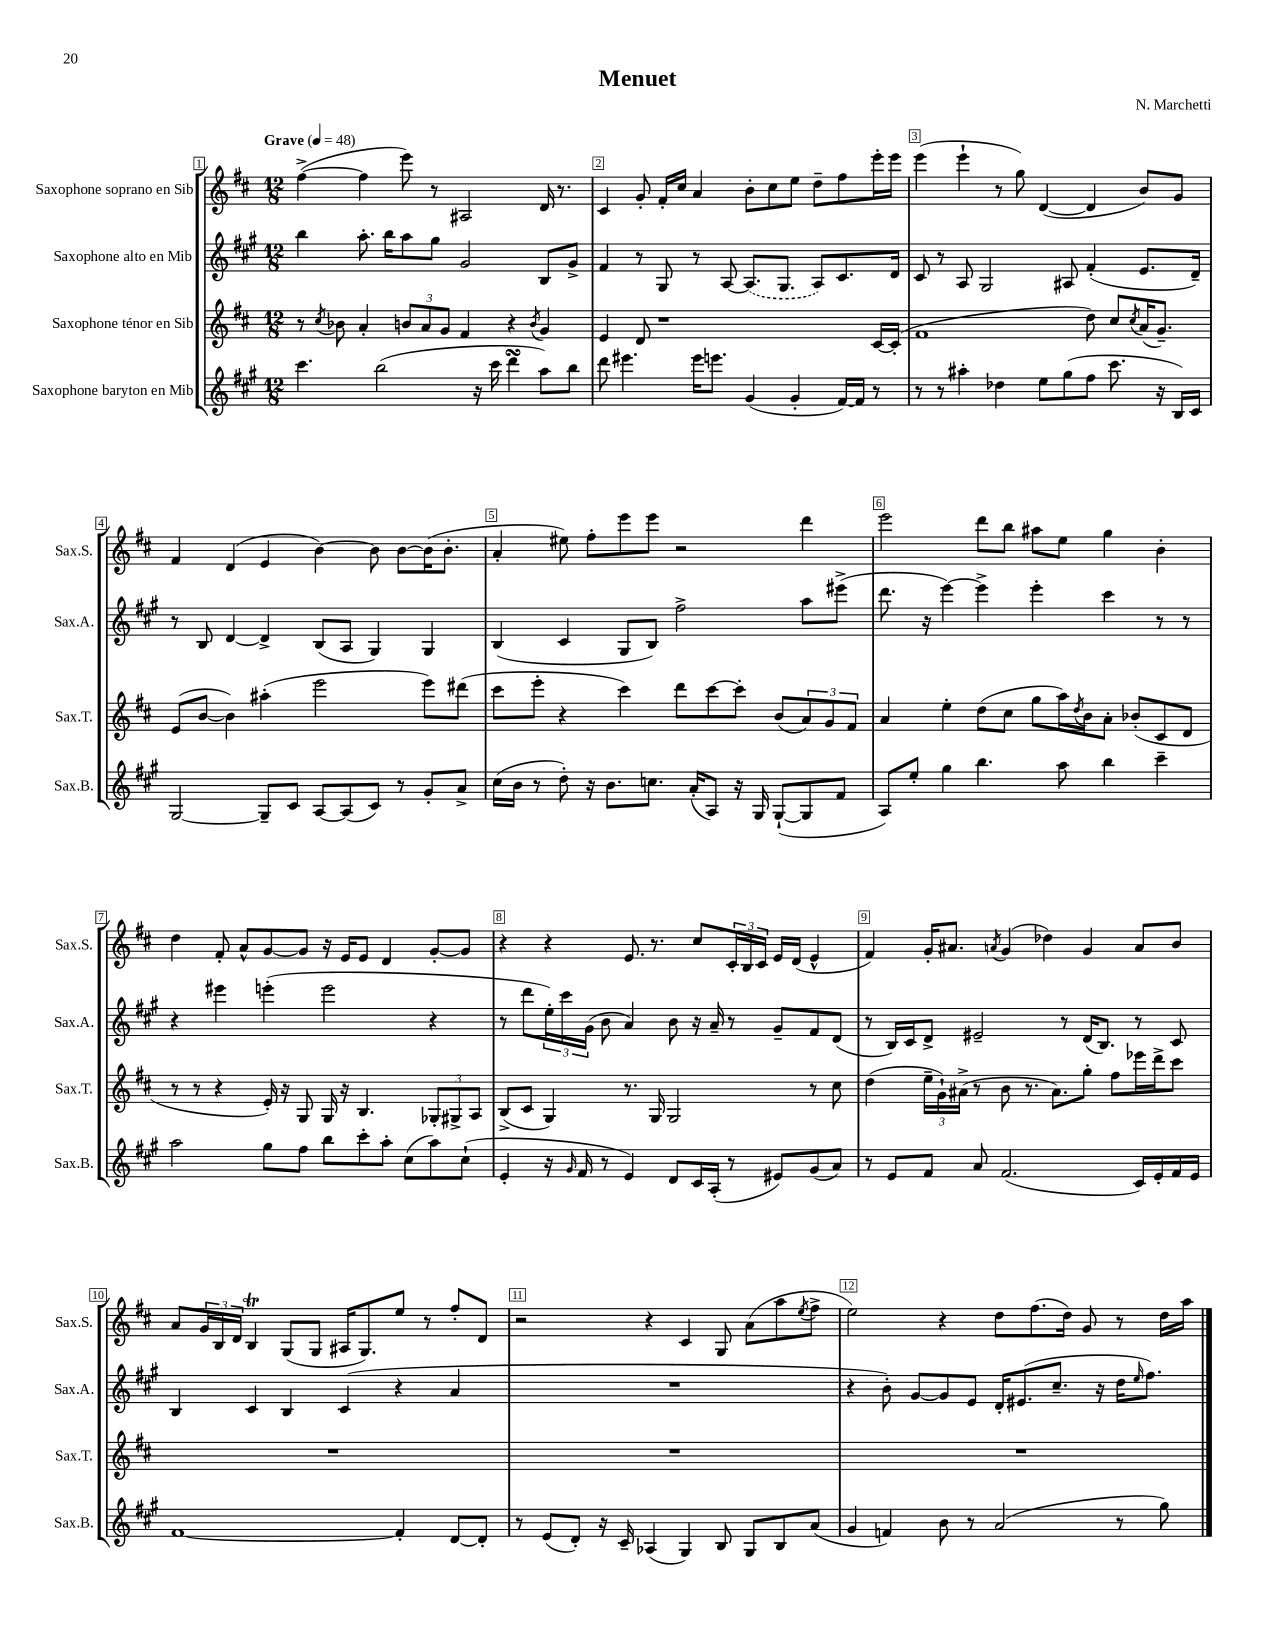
\header { title = "Menuet" composer = "N. Marchetti" }
<<
\new StaffGroup <<
\new Staff = "s0" \with { instrumentName = "Saxophone soprano en Sib" shortInstrumentName = "Sax.S." } {
    \clef treble \key d \major \numericTimeSignature \time 12/8 \tempo "Grave" 4 = 48
    fis''4~->( fis''4 e'''8) r8 ais2 d'16 r8. |
    cis'4 g'8-. fis'16-. cis''16 a'4 b'8-. cis''8 e''8 d''8-- fis''8 e'''16-. e'''16 |
    e'''4( e'''4-! r8 g''8) d'4~( d'4 b'8) g'8 |
    fis'4 d'4( e'4 b'4~) b'8 b'8~ b'16( b'8.-. |
    a'4-. eis''8) fis''8-. e'''8 e'''8 r2 d'''4 |
    e'''2 d'''8 b''8 ais''8 e''8 g''4 b'4-. |
    d''4 fis'8-. a'8-^ g'8~ g'8 r16 e'16 e'8 d'4 g'8~-. g'8 |
    r4 r4 e'8. r8. cis''8 \tuplet 3/2 { cis'16-. b16 cis'16 } e'16 d'16( e'4-^ |
    fis'4) g'16-. ais'8. \acciaccatura { a'8 } g'4( des''4) g'4 a'8 b'8 |
    a'8 \tuplet 3/2 { g'16 b16 d'16 } b4\trill g8( g8 ais16 g8.) e''8 r8 fis''8-. d'8 |
    r2 r4 cis'4 g8 a'8( a''8 \acciaccatura { e''8 } fis''8-> |
    e''2) r4 d''8 fis''8.( d''16) g'8 r8 d''16 a''16 \bar "|." |
}
\new Staff = "s1" \with { instrumentName = "Saxophone alto en Mib" shortInstrumentName = "Sax.A." } {
    \clef treble \key a \major \numericTimeSignature \time 12/8
    b''4 a''8.-. b''16 a''8 gis''8 gis'2 b8 gis'8-> |
    fis'4 r8 gis8 r8 a8~ \once \slurDashed a8.( gis8. a8) cis'8. d'16 |
    cis'8 r8 a8 gis2 ais8 fis'4-.( e'8. d'16--) |
    r8 b8 d'4~ d'4-> b8( a8 gis4) gis4 |
    b4( cis'4 gis8 b8) fis''2-> a''8 eis'''8->( |
    d'''8. r16 e'''4~) e'''4-> e'''4-. cis'''4 r8 r8 |
    r4 eis'''4 e'''4-.( e'''2 r4 |
    r8 d'''8 \tuplet 3/2 { e''16-.) cis'''16 gis'16( } b'8 a'4) b'8 r16 a'16-- r8 gis'8-- fis'8 d'8( |
    r8 b16) cis'16 d'8-> eis'2-- r8 d'16( b8.) r8 cis'8 |
    b4 cis'4 b4 cis'4( r4 a'4 |
    R1. |
    r4 b'8-.) gis'8~ gis'8 e'8 d'16-. eis'8.( cis''8.-- r16 d''16 \grace { e''16 } fis''8.) \bar "|." |
}
\new Staff = "s2" \with { instrumentName = "Saxophone ténor en Sib" shortInstrumentName = "Sax.T." } {
    \clef treble \key d \major \numericTimeSignature \time 12/8
    r8 \acciaccatura { cis''8 } bes'8 a'4-. \tuplet 3/2 { b'8 a'8 g'8 } fis'4 r4 \acciaccatura { b'8 } g'4 |
    e'4 d'8 r1 cis'16~ cis'16-.( |
    fis'1 d''8) cis''8 \acciaccatura { cis''8 } a'16( g'8.--) |
    e'8( b'8~ b'4) ais''4-.( e'''2 e'''8) dis'''8( |
    cis'''8 e'''8-. r4 cis'''4) d'''8 cis'''8~ cis'''8-. b'8( \tuplet 3/2 { a'8) g'8 fis'8 } |
    a'4 e''4-. d''8( cis''8 g''8 a''16) \acciaccatura { d''8 } b'16 a'8-. bes'8-.( cis'8 d'8 |
    r8 r8 r4 e'16-.) r16 g8 g16 r16 b4. \tuplet 3/2 { ges8-. gis8-> a8 } |
    b8->( cis'8 g4) r8. g16 g2 r8 cis''8 |
    d''4( \tuplet 3/2 { e''16-- g'16-!) ais'16->( } r8 b'8 r8. ais'8.) g''8-. fis''8 ees'''16 d'''16-> cis'''8 |
    R1. |
    R1. |
    R1. \bar "|." |
}
\new Staff = "s3" \with { instrumentName = "Saxophone baryton en Mib" shortInstrumentName = "Sax.B." } {
    \clef treble \key a \major \numericTimeSignature \time 12/8
    cis'''4. b''2( r16 cis'''16 d'''4\turn a''8) b''8 |
    d'''8 eis'''4. eis'''16 e'''8. gis'4( gis'4-. fis'16~) fis'16 r8 |
    r8 r8 ais''4-. des''4 e''8 gis''8( fis''8 cis'''8. r16 b16) cis'16 |
    gis2~ gis8-- cis'8 a8~ a8( cis'8) r8 gis'8-. a'8-> |
    cis''16( b'16 r8 d''8-.) r16 b'8. c''8. a'16-.( a8) r16 gis16 gis8~-!( gis8 fis'8 |
    a8) e''8-. gis''4 b''4. a''8 b''4 cis'''4-- |
    a''2 gis''8 fis''8 b''8 cis'''8-. a''8-. cis''8( a''8) cis''8-!( |
    e'4-. r16 \grace { gis'16 } fis'16 r8 e'4) d'8 cis'16 a16-.( r8 eis'8) gis'8( a'8) |
    r8 e'8 fis'8 a'8 fis'2.( cis'16) e'16-. fis'16 e'16 |
    fis'1~ fis'4-. d'8~ d'8-. |
    r8 e'8( d'8-.) r16 cis'16-- aes4( gis4) b8 gis8 b8 a'8( |
    gis'4 f'4) b'8 r8 a'2( r8 gis''8) \bar "|." |
}
>>
>>
\layout { \context { \Score \override BarNumber.break-visibility = ##(#f #t #t) barNumberVisibility = #all-bar-numbers-visible \override BarNumber.stencil = #(make-stencil-boxer 0.1 0.3 ly:text-interface::print) } }
